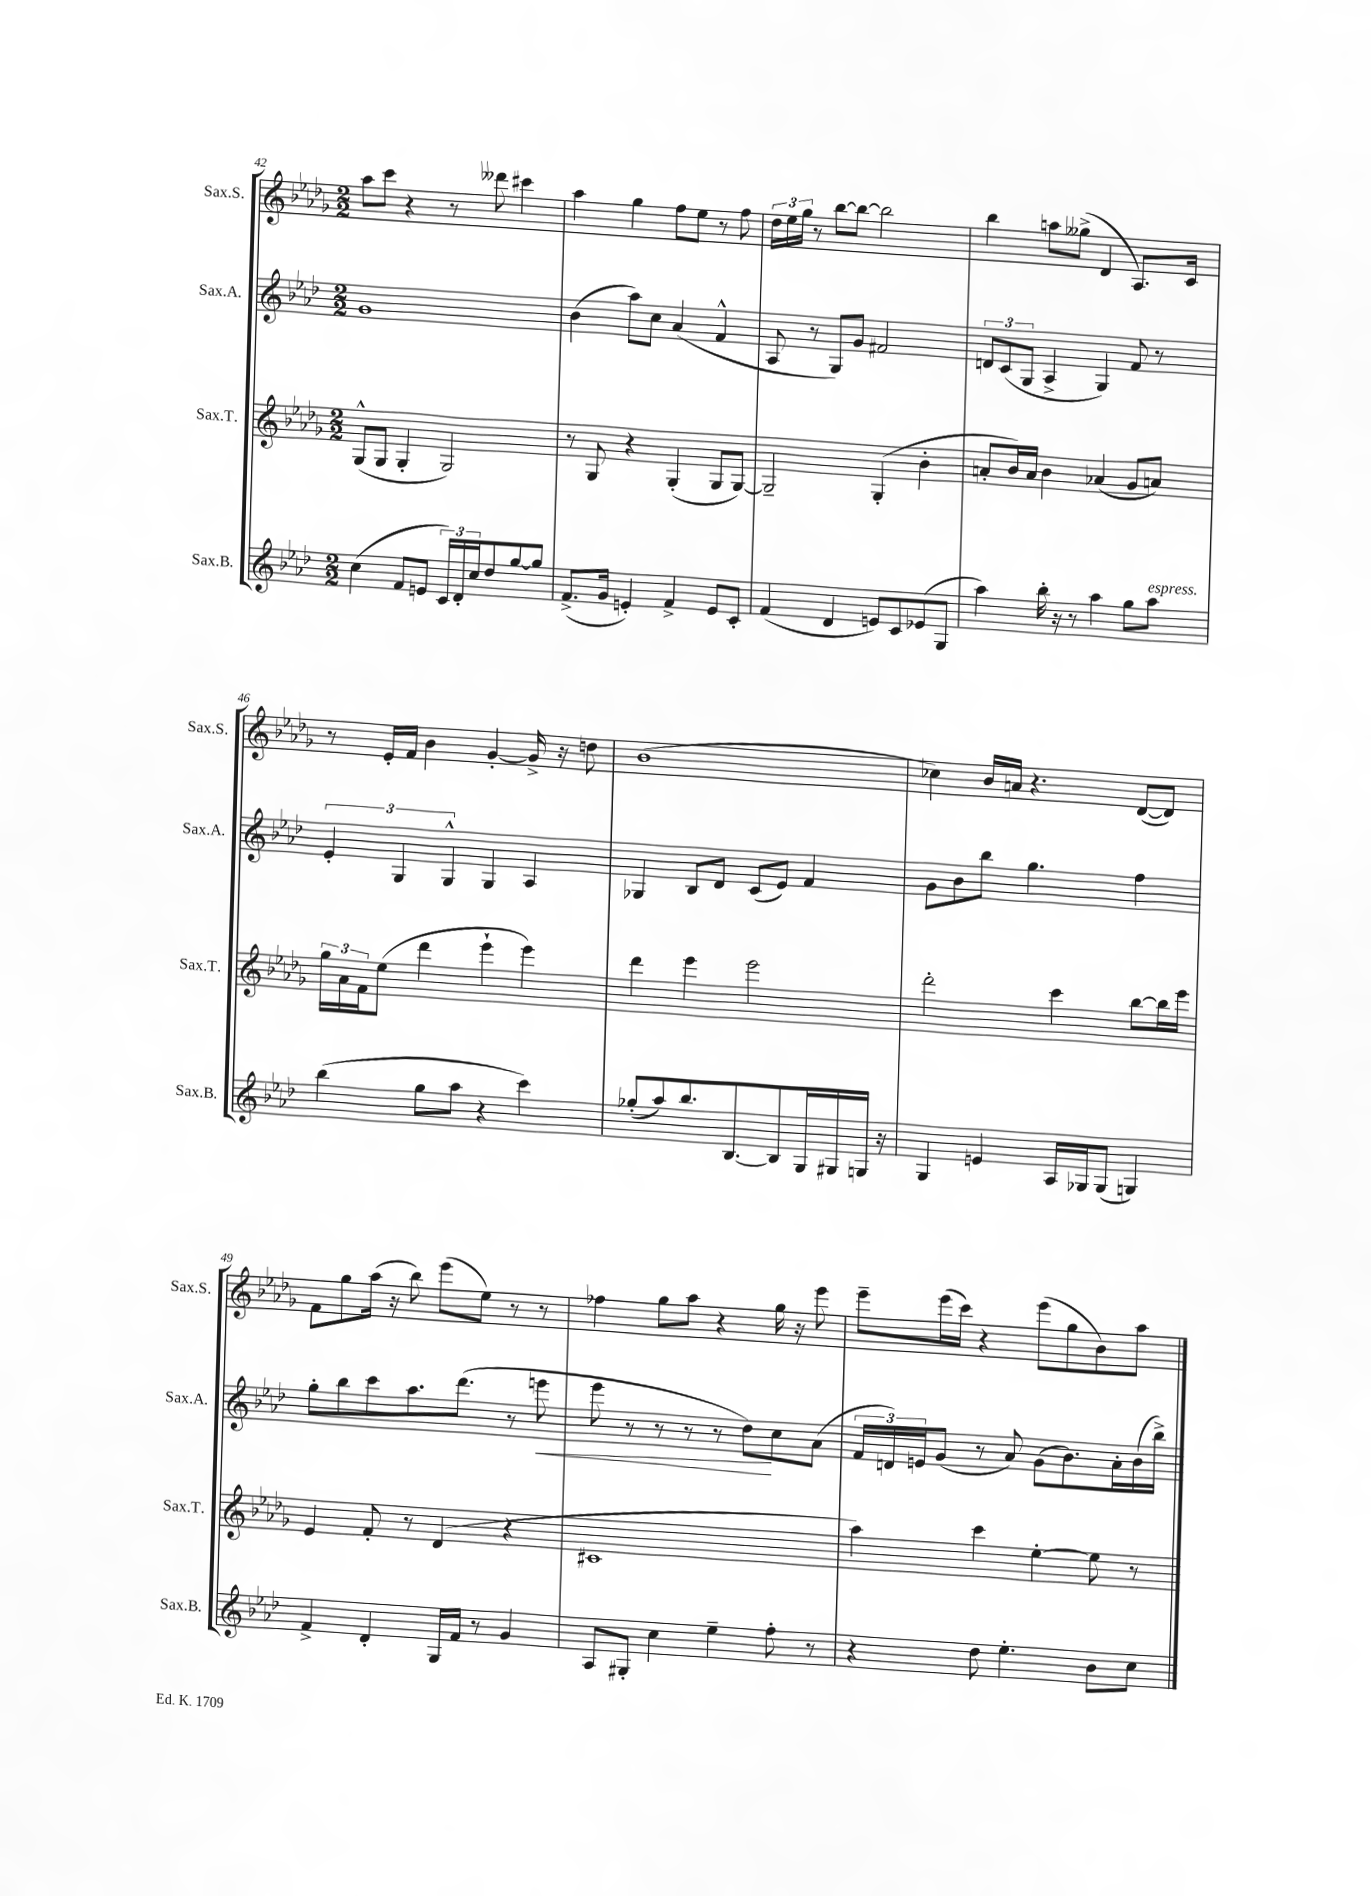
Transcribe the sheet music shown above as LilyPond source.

<<
\new StaffGroup <<
\new Staff = "s0" \with { instrumentName = "Sax.S." shortInstrumentName = "Sax.S." } {
    \clef treble \key des \major \numericTimeSignature \time 2/2
    aes''8 c'''8 r4 r8 deses'''8 cis'''4 |
    aes''4 ges''4 f''8 ees''8 r8 f''8 |
    \tuplet 3/2 { des''16 ees''16 ges''16 } r8 bes''8~ bes''8~ bes''2 |
    bes''4 a''8 geses''8->( des'4 aes8.) c'16 |
    r8 ees'16-. f'16 bes'4 ges'4~-. ges'16-> r16 d''8 |
    bes'1( |
    ces''4) bes'16 a'16 r4. des'8~( des'8) |
    f'8 ges''8 aes''16( r16 bes''8) ees'''8( ees''8) r8 r8 |
    fes''4 ges''8 aes''8 r4 ges''16 r16 ees'''8 |
    ees'''8-- ees'''16( c'''16) r4 ees'''8( ges''8 bes'8) aes''8 \bar "|." |
}
\new Staff = "s1" \with { instrumentName = "Sax.A." shortInstrumentName = "Sax.A." } {
    \clef treble \key aes \major \numericTimeSignature \time 2/2
    g'1 |
    bes'4( aes''8) c''8 aes'4( f'4-^ |
    aes8 r8 g8) g'8 fis'2 |
    \tuplet 3/2 { d'8 c'8( g8 } aes4-> g4) f'8 r8 |
    \tuplet 3/2 { ees'4-. g4 g4-^ } g4 aes4 |
    ges4 bes8 des'8 c'8( ees'8) f'4 |
    g'8 bes'8 bes''8 g''4. f''4 |
    g''8-. bes''8 c'''8 aes''8. des'''8.( r8 e'''8\< |
    ees'''8 r8 r8 r8 r8 des''8\!) c''8 aes'8( |
    \tuplet 3/2 { f'16 d'16) e'16 } g'8( r8 aes'8) g'8( bes'8.) aes'16-. bes'16( bes''16->) \bar "|." |
}
\new Staff = "s2" \with { instrumentName = "Sax.T." shortInstrumentName = "Sax.T." } {
    \clef treble \key des \major \numericTimeSignature \time 2/2
    ges8-^( ges8 ges4-. ges2) |
    r8 ges8 r4 ges4-.( ges8 ges8~) |
    ges2-- ges4-.( bes'4-. |
    a'8-. bes'16) a'16 bes'4 aes'4( ges'8 a'8) |
    \tuplet 3/2 { ges''16 aes'16 f'16 } ees''8( des'''4 ees'''4-! ees'''4) |
    des'''4 ees'''4 ees'''2 |
    des'''2-. c'''4 bes''8~ bes''16 ees'''16 |
    ees'4 f'8-. r8 des'4( r4 |
    cis'1 |
    aes''4) c'''4 ees''4~-. ees''8 r8 \bar "|." |
}
\new Staff = "s3" \with { instrumentName = "Sax.B." shortInstrumentName = "Sax.B." } {
    \clef treble \key aes \major \numericTimeSignature \time 2/2
    c''4( f'8 e'8 \tuplet 3/2 { c'16) des'16-. c''16 } des''8 g''8~ g''8 |
    f'8.->( g'16 e'4-.) f'4-> e'8 c'8-. |
    f'4( des'4 e'8) c'8 ees'8( g8 |
    aes''4) bes''16-. r16 r8 aes''4 g''8 aes''8^\markup { \italic "espress." } |
    bes''4( g''8 aes''8 r4 c'''4) |
    ges''8-.( aes''8) bes''8. bes8.~ bes8 g16 gis16 g16 r16 |
    g4 e'4 aes16 ges16 ges8( g4) |
    f'4-> des'4-. g16 f'16 r8 g'4 |
    aes8 gis8-. c''4 ees''4-- f''8-. r8 |
    r4 des''8 ees''4.-. bes'8 c''8 \bar "|." |
}
>>
>>
\layout { \context { \Score currentBarNumber = #42 } }
